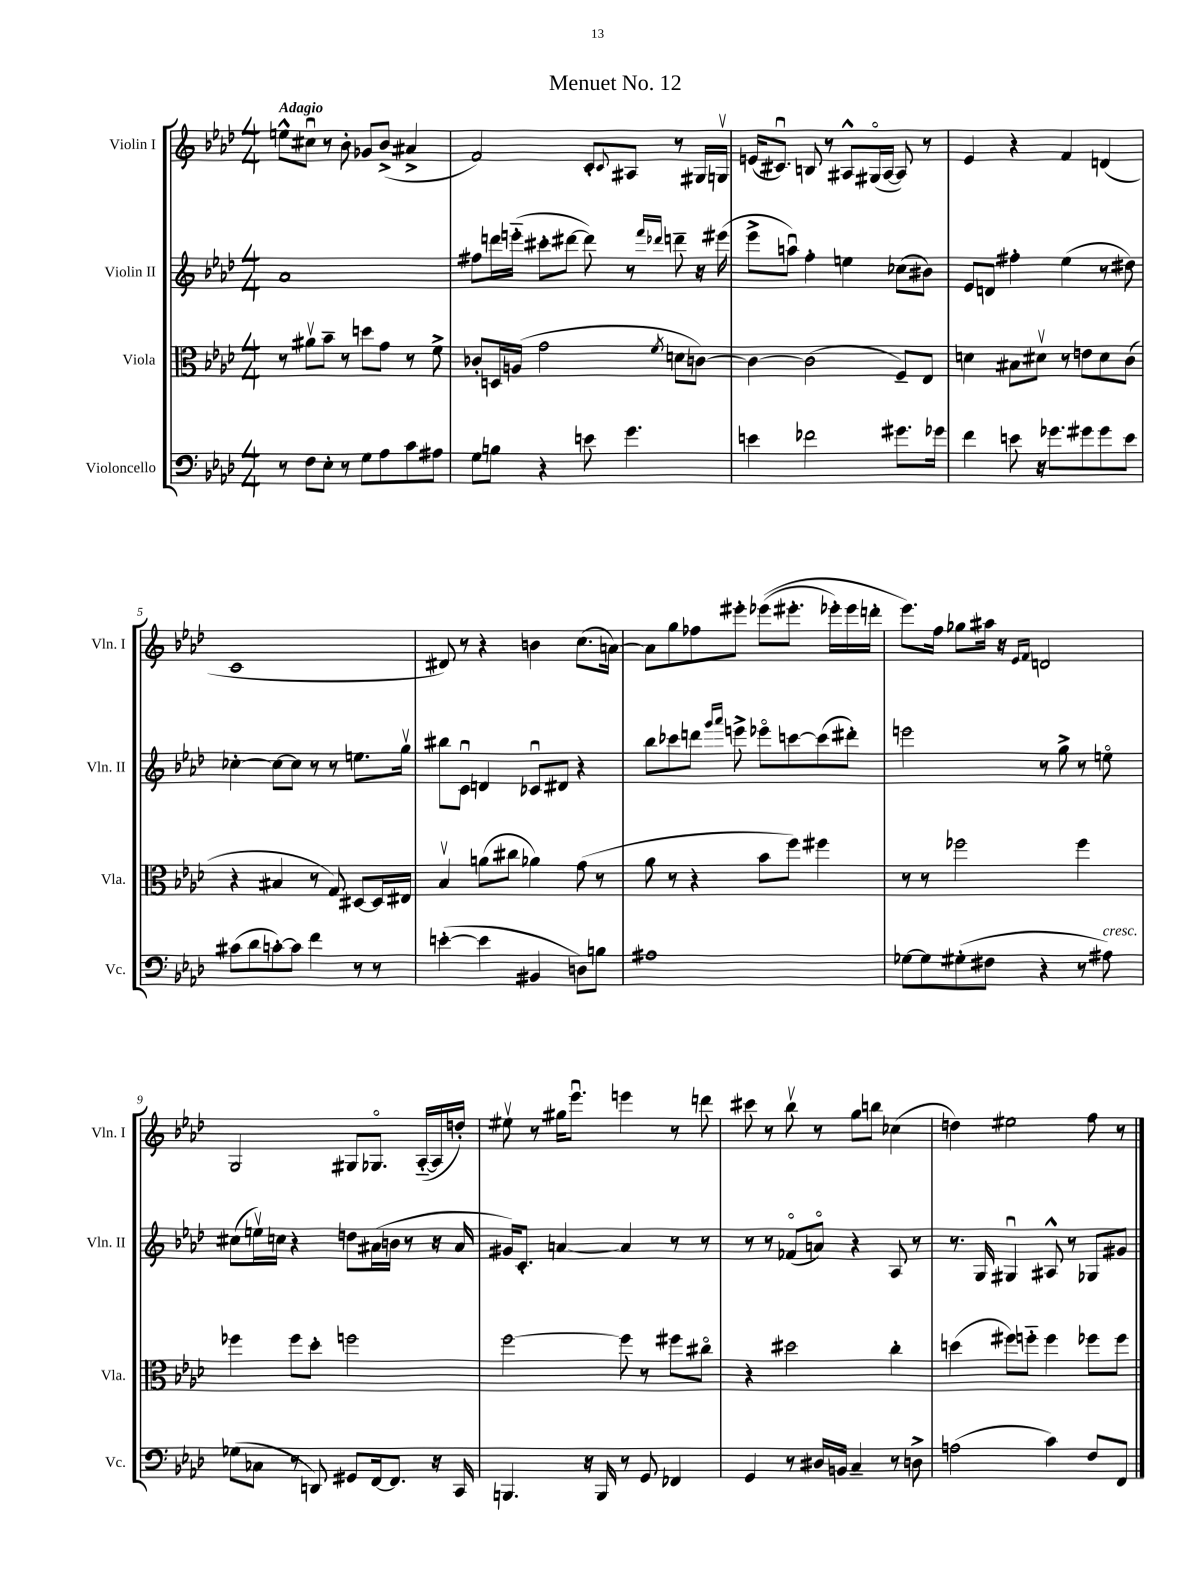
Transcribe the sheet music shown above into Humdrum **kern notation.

**kern	**kern	**kern	**kern
*part4	*part3	*part2	*part1
*staff4	*staff3	*staff2	*staff1
*I"Violoncello	*I"Viola	*I"Violin II	*I"Violin I
*I'Vc.	*I'Vla.	*I'Vln. II	*I'Vln. I
*clefF4	*clefC3	*clefG2	*clefG2
*k[b-e-a-d-]	*k[b-e-a-d-]	*k[b-e-a-d-]	*k[b-e-a-d-]
*M4/4	*M4/4	*M4/4	*M4/4
=1	=1	=1	=1
!	!	!	!LO:TX:a:B:t=Adagio
8r	8r	1a-	8een^^\L
8F\L	8a#Xv\L	.	8cc#Xu\J
8E-'\J	8b-~\J	.	8r
8r	8r	.	8b-'\
8G\L	8ddn\L	.	8g-X/L
8A-\	8g\J	.	(8b-^/J
8c\	8r	.	4a#X^/
8A#X\J	8f^\	.	.
=2	=2	=2	=2
8G\L	8c-X'/L	8ff#X\L	2f/)
8Bn\J	16Dn/L	16dddn\L	.
.	(16An/JJ	(16eeen\JJ	.
4r	2g\	8ccc#X'\L	.
.	.	[8ddd#X\J	.
8en\	.	8ddd#\])	8c'/L
.	.	.	8qqc/
4.g\	.	8r	8A#X/J
.	.	16qqfff/LL	.
.	8qf/	16qqddd-X/JJ	.
.	8dn\L	8dddn~\	8r
.	[8cn\J)	16r	16G#X/LL
.	.	(16eee#X\	16Gnv/JJ
=3	=3	=3	=3
4en\	4c\_	8eee-^\L	(16en/KL
.	.	.	8.c#Xu/J)
.	.	8aanu\J)	.
2f-X\	(2c\]	4ff'\	8Bn/
.	.	.	8r
.	.	4een\	8A#X^^/L
.	.	.	(16G#X/L
.	.	.	[16A#/JJ
8.g#X\L	8F~/L)	(8cc-X\L	8A#/])
.	8E-/J	8b#X\J)	8r
16g-X\Jk	.	.	.
=4	=4	=4	=4
4f\	4dn\	8e-/L	4e-/
.	.	8dn/J	.
8en\	8B#X\L	4ff#X'\	4r
16r	8d#Xv\J	.	.
8.g-X\L	.	.	.
.	8r	(4ee-\	4f/
8g#X\	8en\L	.	.
8g#\	8d#\	8r	(4dn/
8e\J	(8c\J	8dd#X\)	.
!!LO:LB:g=z
=5	=5	=5	=5
(8c#X\L	4r	[4cc-X'\	1c
8d-\	.	.	.
[8cn'\)	4B#X/	8cc-\L_	.
8c\J]	.	8cc-\J]	.
4f\	8r	8r	.
.	8G/)	8r	.
8r	[8D#X/L	8.een\L	.
8r	16D#/L]	.	.
.	16E#X/JJ	16ggv\Jk	.
=6	=6	=6	=6
([4en'\	4B-v/	8bb#X\L	8d#X/)
.	.	8cu\J	8r
4e\]	(8an\L	4dn/	4r
.	8cc#X\J	.	.
4BB#X/	4a-X\)	8c-Xu/L	4bn\
.	.	8d#X/J	.
8Dn\L)	(8g\	4r	(8.cc\L
8Bn\J	8r	.	.
.	.	.	[16an\Jk)
=7	=7	=7	=7
1A#X	8a-\	8bb-\L	8a\L]
.	8r	8ccc-X\	8gg\
.	4r	8dddn\J	8ff-X\
.	.	16qqggg/LL	.
.	.	16qqaaa-/JJ	.
.	.	8eeen^\	8eee#X'\J
.	8b-\L	8eee-X\L	((8eee-X\L
.	8ff\J)	[8cccn\	8.eee#X'\J
.	4ff#X\	(8ccc\]	.
.	.	.	16eee-X'\LL)
.	.	8ddd#X'\J)	16eee-\
.	.	.	16dddn'\JJ
=8	=8	=8	=8
[8G-X\L	8r	2eeen\	8.eee-\L)
8G-\]	8r	.	.
.	.	.	16ff\Jk
(8G#X'\	2ff-X\	.	8gg-X\L
8F#X\J	.	.	16aa#X\Jk
.	.	.	16r
.	.	.	16qqe-/LL
.	.	.	16qqf/JJ
4r	.	8r	2dn/
.	.	8gg^\	.
8r	4ff-\	8r	.
!LO:TX:a:i:t=cresc.	!	!	!
8A#X\)	.	8een\	.
!!LO:LB:g=z
=9	=9	=9	=9
(8G-X\L	4ff-X\	(8cc#X\L	2G/
8C-X\J	.	16eenv\L)	.
.	.	16ccn\JJ	.
8r	8ff-\L	4r	.
8DDn/)	8dd-'\J	.	.
8GG#X/L	2ffn\	8ddn\L	8G#X/L
[16FF/k	.	(16a#X\L	8.G-X/J
8.FF/J]	.	16bn\JJ	.
.	.	8r	.
.	.	.	([16A-/LL
16r	.	16r	16A-/]
16CC/	.	16a#/	16ddn'/JJ)
=10	=10	=10	=10
4.BBBn/	[2ff\	16g#X/KL)	8ee#Xv\
.	.	8.c'/J	.
.	.	.	8r
.	.	[4an/	16gg#X\KL
.	.	.	8.eee-u\J
16r	.	.	.
16BBB/	.	.	.
8r	8ff\]	4a/]	4eeen\
8GG/	8r	.	.
4FF-X/	8ff#X\L	8r	8r
.	8cc#X\J	8r	8dddn\
=11	=11	=11	=11
4GG/	4r	8r	8ccc#X\
.	.	8r	8r
8r	2dd#X\	(8f-X/L	8bb-v\
16D#X/LL	.	8an/J)	8r
16BBn/JJ	.	.	.
4C~/	.	4r	8gg\L
.	.	.	8bbn\J
8r	4cc'\	8A-/	(4cc-X\
8Dn^\	.	8r	.
=12	=12	=12	=12
(2An\	(4ddn\	8.r	4ddn\)
.	.	16G/	.
.	8ff#X\L)	4G#Xu/	2ee#X\
.	8ffn\J	.	.
4c\)	4ff\	8A#X^^/	.
.	.	8r	.
8F/L	8ff-X\L	8G-X/L	8ff\
8FF/J	8ff-\J	8g#X/J	8r
==	==	==	==
*-	*-	*-	*-
